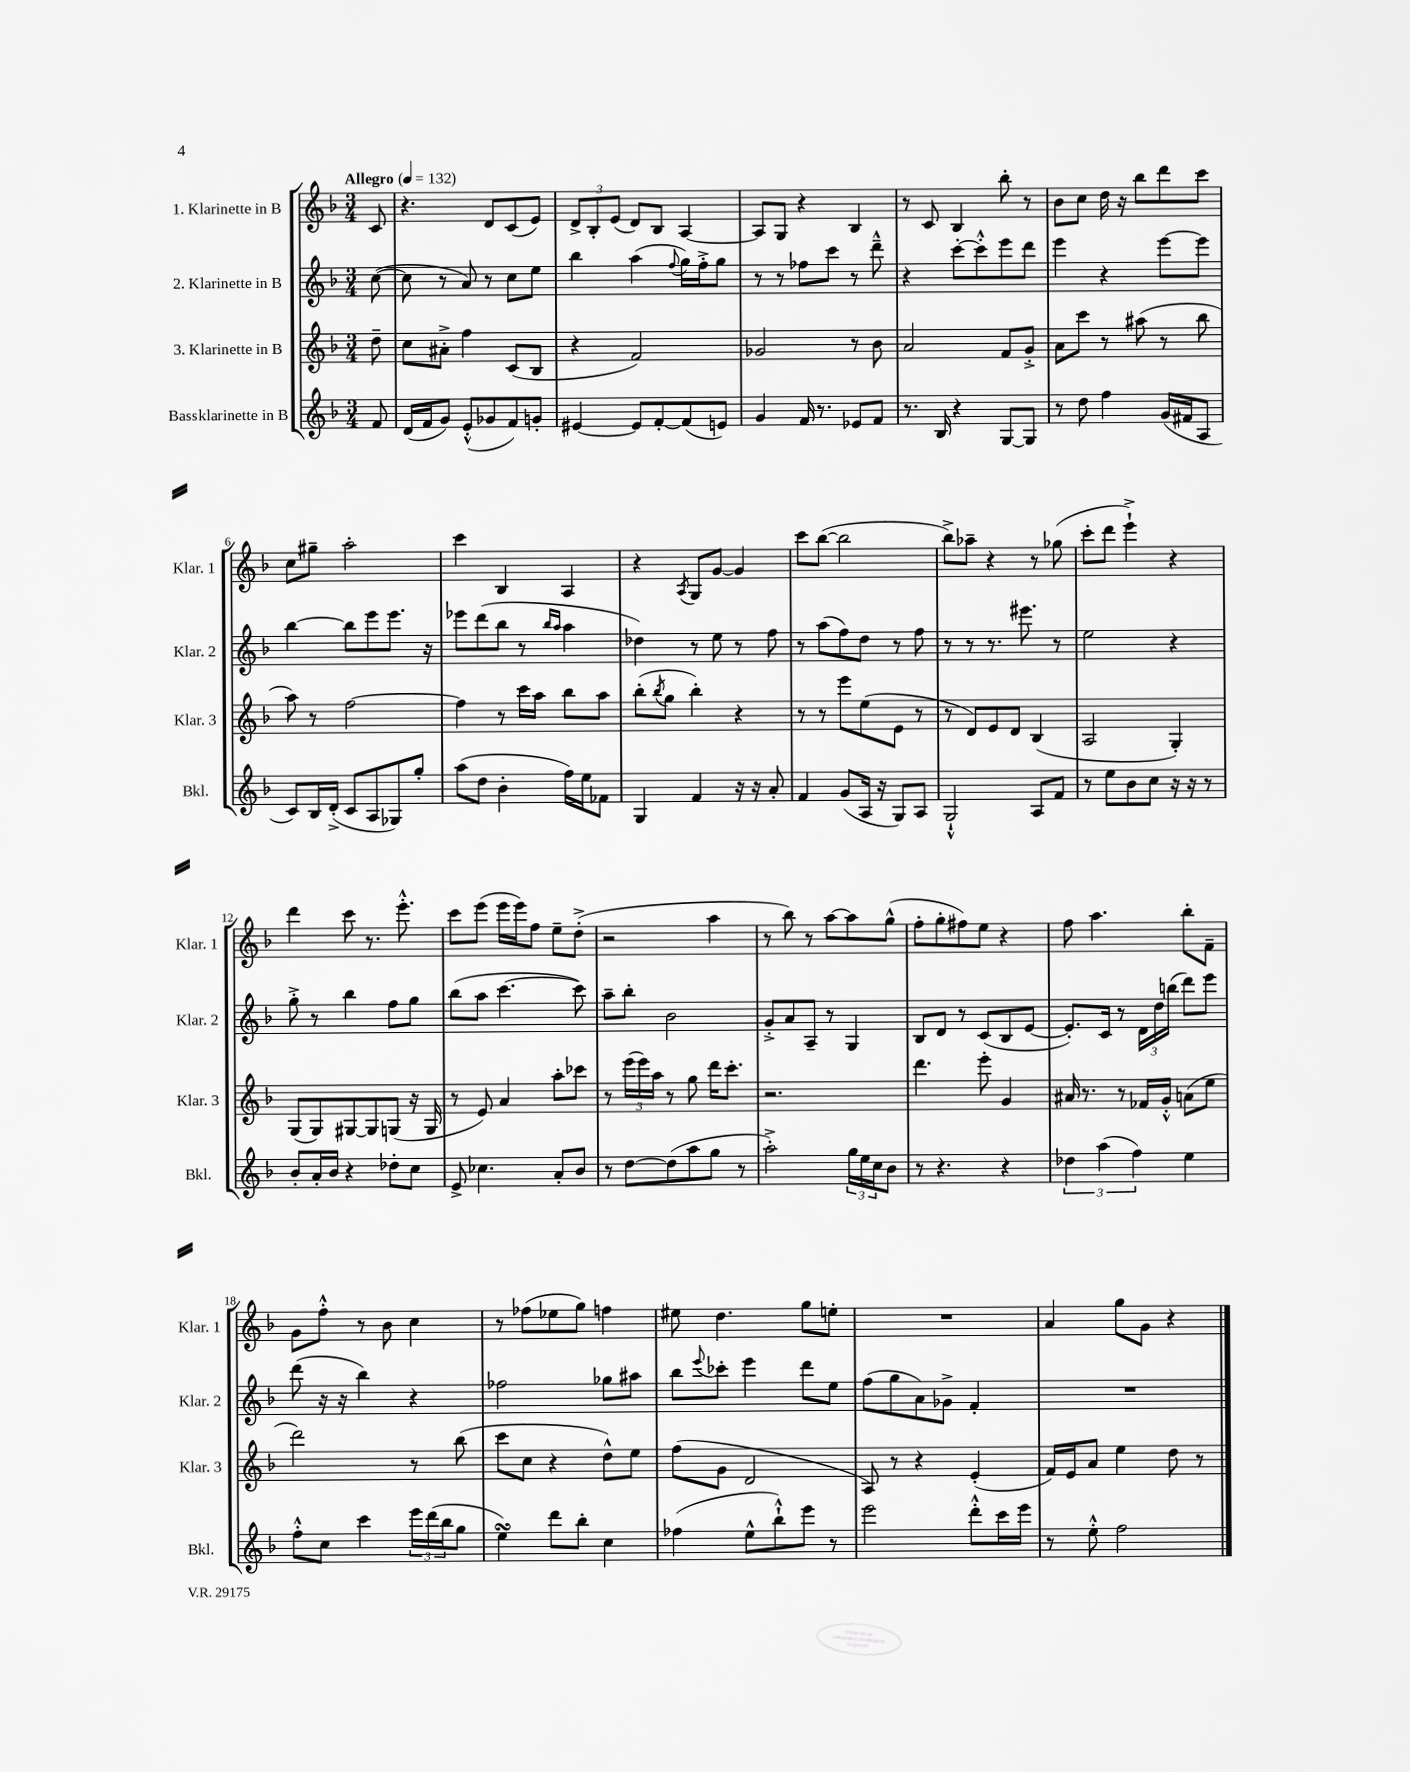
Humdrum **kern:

**kern	**kern	**kern	**kern
*staff4	*staff3	*staff2	*staff1
*clefG2	*clefG2	*clefG2	*clefG2
*k[b-]	*k[b-]	*k[b-]	*k[b-]
*M3/4	*M3/4	*M3/4	*M3/4
*MM132	*MM132	*MM132	*MM132
8f	8dd~	([8cc	8c
=	=	=	=
(16d	8cc	8cc]	4.r
16f	.	.	.
8g)	8a#'^	8r	.
(8e'^^	4ff	8a)	.
8g-	.	8r	8d
8f)	(8c	8cc	(8c
8g'	8B-	8ee	8e)
=	=	=	=
[4e#	4r	4bb-	12d^
.	.	.	12B-'
.	.	.	(12e
8e#]	2f)	(4aa	8d)
[8f'	.	.	8B-
.	.	8qqff	.
(8f]	.	16gg)	[4A
.	.	16ff'^	.
8e)	.	8gg	.
=	=	=	=
4g	2g-	8r	8A]
.	.	8r	8G
16f	.	8ff-	4r
8.r	.	.	.
.	.	8ccc	.
8e-	8r	8r	4B-
8f	8b-	8ddd~^^	.
=	=	=	=
8.r	2a	4r	8r
.	.	.	8c
16B-	.	.	.
4r	.	[8ccc'	4B-
.	.	8ccc'^^]	.
[8G	8f	8eee	8bb-'
8G]	8g'^	8ddd	8r
=	=	=	=
8r	8a	4eee	8b-
8dd	8ccc	.	8cc
4ff	8r	4r	16dd
.	.	.	16r
.	(8aa#	.	8bb-
(16g	8r	[8eee	8ddd
16f#	.	.	.
8A	8bb-	8eee]	8ccc
=	=	=	=
8c)	8aa)	[4bb-	8cc
16B-	8r	.	8gg#~
(16d'^	.	.	.
8c	[2ff	8bb-]	2aa'
8A	.	8eee	.
8G-)	.	8.eee	.
8gg'	.	.	.
.	.	16r	.
=	=	=	=
(8aa	4ff]	8eee-	4ccc
8dd	.	(8ddd	.
4b-'	8r	8bb-	4B-
.	16ccc	8r	.
.	16aa	.	.
.	.	16qqbb-	.
.	.	16qqaa	.
16ff)	8bb-	4aa	4A
16ee	.	.	.
8f-	8aa	.	.
=	=	=	=
4G	(8bb-'	4dd-)	4r
.	8qbb-	.	.
.	8gg	.	.
.	.	.	8qA
4f	4bb-')	8r	8G
.	.	8ee	[8g
16r	4r	8r	4g]
16r	.	.	.
8a'	.	8ff	.
=	=	=	=
4f	8r	8r	8ccc
.	8r	(8aa	([8bb-
(8g	8eee	8ff)	2bb-]
16A	(8ee	8dd	.
16r	.	.	.
8G)	8e	8r	.
8A	8r	8ff	.
=	=	=	=
2G`^^	8r	8r	8bb-^)
.	8d)	8r	8aa-~
.	8e	8.r	4r
.	8d	.	.
.	.	8.eee#	.
8A	(4B-	.	8r
8f	.	8r	(8gg-
=	=	=	=
8r	2A	2ee	8ccc'
8ee	.	.	8ddd
8b-	.	.	4eee`^)
8cc	.	.	.
16r	4G')	4r	4r
16r	.	.	.
8r	.	.	.
=	=	=	=
8b-'	(8G	8gg'^	4ddd
16a'	8G)	8r	.
16b-	.	.	.
4r	[8G#	4bb-	8ccc
.	8G#]	.	8.r
8dd-'	(8G	8ff	.
.	.	.	8.eee'^^
8cc	16r	8gg	.
.	16G	.	.
=	=	=	=
8e^	8r	(8bb-	8ccc
4.cc-	8e)	8aa	(8eee
.	4a	[4.ccc	16eee
.	.	.	16eee)
.	.	.	8ff
8a'	8aa'	.	8ee~
8b-	8ccc-	8ccc])	(8dd'^
=	=	=	=
8r	8r	8aa~	2r
[8dd	(24eee	8bb-'	.
.	24eee)	.	.
.	24aa	.	.
(8dd]	8r	2b-	.
8aa	8gg	.	.
8gg	16ddd	.	4aa
.	8.ccc'	.	.
8r	.	.	.
=	=	=	=
2aa'^)	2.r	8g'^	8r
.	.	8a	8bb-)
.	.	8A~	8r
.	.	8r	[8aa
24gg	.	4G	8aa]
24ee	.	.	.
24cc	.	.	.
8b-	.	.	(8gg^^
=	=	=	=
8r	4.ddd	8B-	8ff'
4.r	.	8d	8gg'
.	.	8r	8ff#)
.	8eee'	(8c	8ee
4r	4g	8B-	4r
.	.	[8e	.
=	=	=	=
6dd-	16a#	8.e'])	8ff
.	8.r	.	.
.	.	.	4.aa
(6aa	.	.	.
.	.	16c	.
.	8r	8r	.
6ff)	.	.	.
.	16f-	24d	.
.	.	24dd	.
.	16g'^^	.	.
.	.	(24bb	.
4ee	(8a	8ddd)	8bb-'
.	8ee	8eee	8f~
=	=	=	=
8ff'^^	2ddd)	(8ddd	8g
8cc	.	16r	8ff'^^
.	.	16r	.
4ccc	.	4bb-)	8r
.	.	.	8b-
24eee	8r	4r	4cc
(24ddd	.	.	.
24bb-	.	.	.
8gg	(8bb-	.	.
=	=	=	=
4ee)	8ccc	2ff-	8r
.	8cc	.	(8ff-
8ddd	4r	.	8ee-
8bb-'	.	.	8gg)
4cc	8dd^^)	8gg-	4ff
.	8ee	8aa#	.
=	=	=	=
(4ff-	(8ff	8bb-	8ee#
.	.	8qqeee	.
.	8g	8ccc-'	4.dd
8ee^^	2d	4eee	.
8bb-`^^)	.	.	.
8eee	.	8ddd	8gg
8r	.	8ee	8ee'
=	=	=	=
2eee	8A)	(8ff	2.r
.	8r	8gg	.
.	4r	8a)	.
.	.	8g-^	.
8ddd'^^	(4e'	4f'	.
16ccc	.	.	.
16eee	.	.	.
=	=	=	=
8r	16f)	2.r	4a
.	16e	.	.
8ee'^^	8a	.	.
2ff	4ee	.	8gg
.	.	.	8g
.	8dd	.	4r
.	8r	.	.
==	==	==	==
*-	*-	*-	*-
